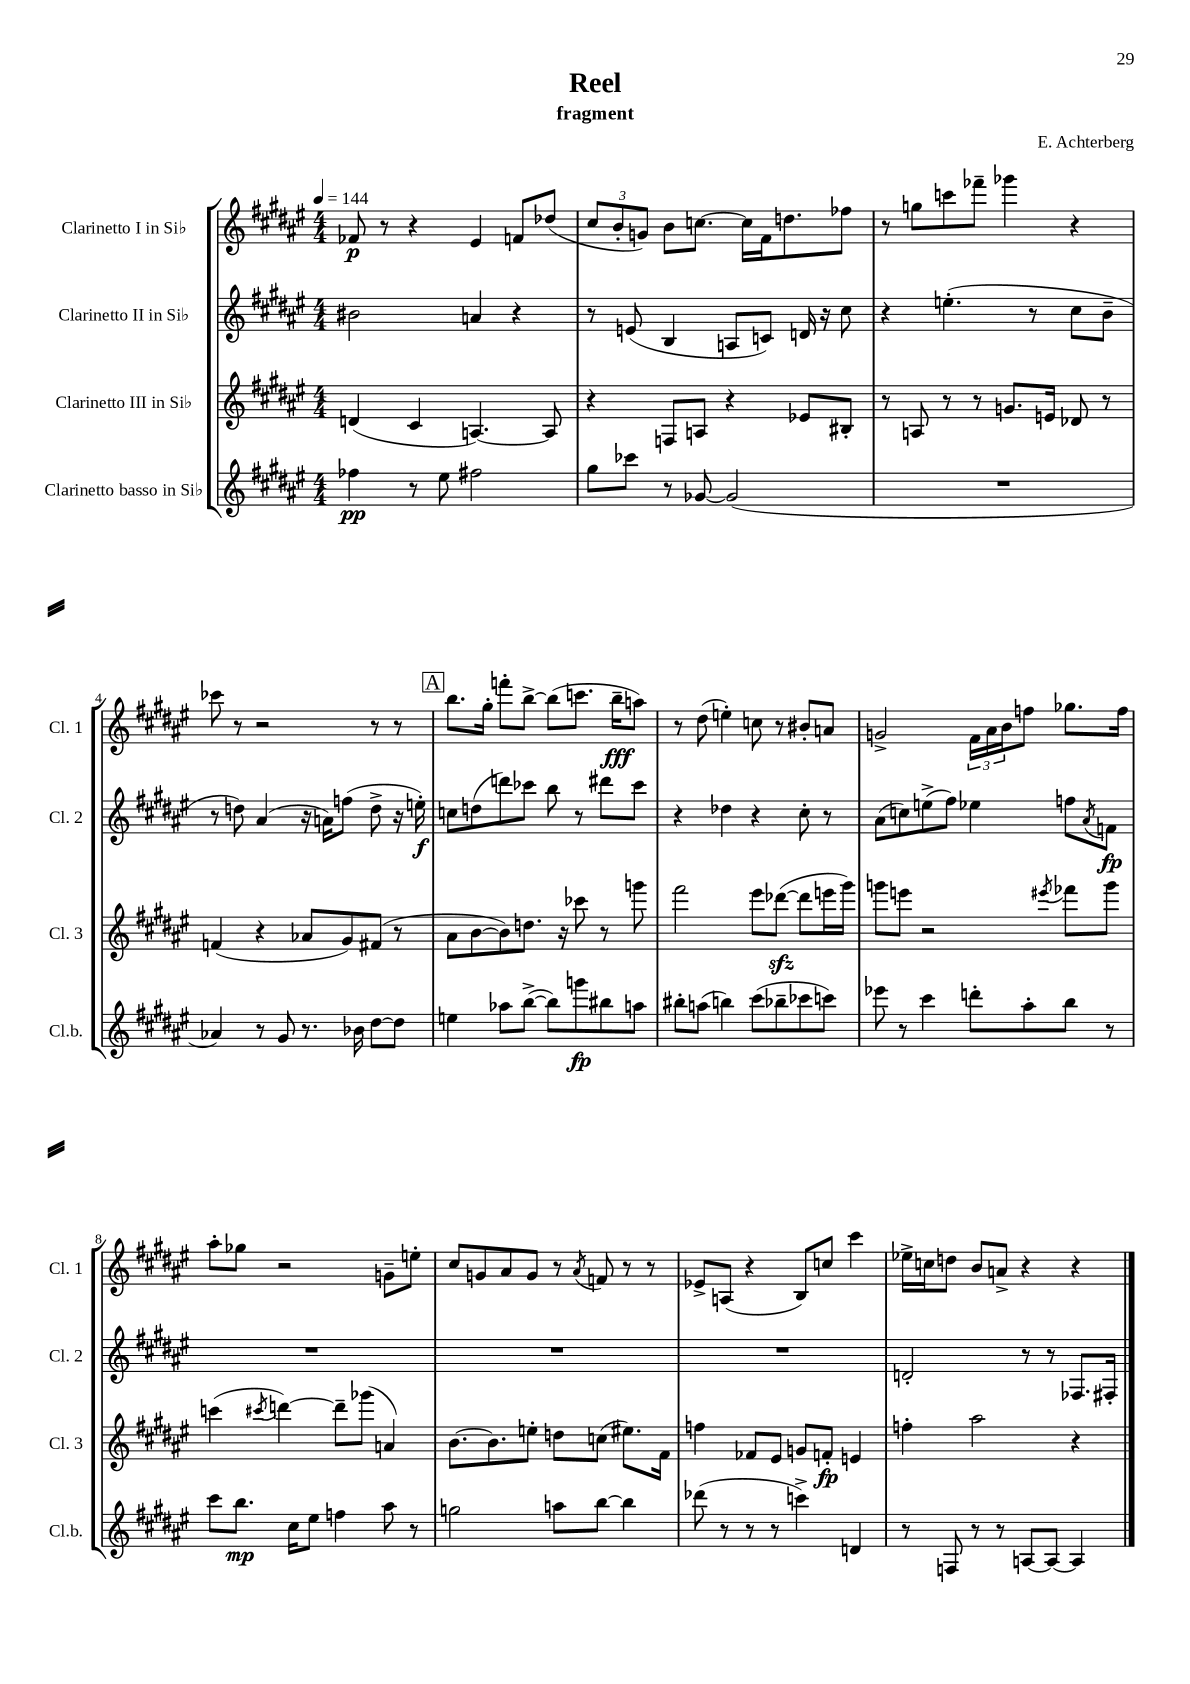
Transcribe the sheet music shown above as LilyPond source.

\header { title = "Reel" composer = "E. Achterberg" subtitle = "fragment" }
<<
\new StaffGroup <<
\new Staff = "s0" \with { instrumentName = "Clarinetto I in Sib" shortInstrumentName = "Cl. 1" } {
    \clef treble \key fis \major \numericTimeSignature \time 4/4 \tempo 4 = 144
    fes'8\p r8 r4 eis'4 f'8 des''8( |
    \tuplet 3/2 { cis''8 b'8-. g'8) } b'8 c''8.~ c''16 fis'16 d''8. fes''8 |
    r8 g''8 c'''8 fes'''8-- ges'''4 r4 |
    ces'''8 r8 r2 r8 r8 |
    \mark \markup { \box "A" } b''8. gis''16-. f'''8-. b''8~-> b''8( c'''8. b''16--\fff a''8) |
    r8 dis''8( e''4-.) c''8 r8 bis'8-. a'8 |
    g'2-> \tuplet 3/2 { fis'16 ais'16 b'16 } f''8 ges''8. f''16 |
    ais''8-. ges''8 r2 g'8-- e''8-. |
    cis''8 g'8 ais'8 g'8 r8 \acciaccatura { ais'8 } f'8 r8 r8 |
    ees'8-> a8( r4 b8) c''8 cis'''4 |
    ees''16-> c''16 d''8 b'8 a'8-> r4 r4 \bar "|." |
}
\new Staff = "s1" \with { instrumentName = "Clarinetto II in Sib" shortInstrumentName = "Cl. 2" } {
    \clef treble \key fis \major \numericTimeSignature \time 4/4
    bis'2 a'4 r4 |
    r8 e'8( b4 a8 c'8) d'16 r16 cis''8 |
    r4 e''4.-.( r8 cis''8 b'8-- |
    r8 d''8) ais'4( r16 a'16) f''8( d''8-> r16 e''16-.\f) |
    \mark \markup { \box "A" } c''8 d''8( d'''8) ces'''8 b''8 r8 dis'''8 ces'''8 |
    r4 des''4 r4 cis''8-. r8 |
    ais'8( c''8) e''8->( fis''8) ees''4 f''8 \acciaccatura { ais'8 } f'8\fp |
    R1 |
    R1 |
    R1 |
    d'2-. r8 r8 fes8. fis16-. \bar "|." |
}
\new Staff = "s2" \with { instrumentName = "Clarinetto III in Sib" shortInstrumentName = "Cl. 3" } {
    \clef treble \key fis \major \numericTimeSignature \time 4/4
    d'4( cis'4 a4.~) a8 |
    r4 f8 a8 r4 ees'8 bis8-. |
    r8 a8 r8 r8 g'8. e'16 des'8 r8 |
    f'4( r4 aes'8 gis'8) fis'8( r8 |
    \mark \markup { \box "A" } ais'8 b'8~ b'8) d''8. r16 ces'''8 r8 g'''8 |
    fis'''2 eis'''8 des'''8~\sfz( des'''8 e'''16 gis'''16) |
    g'''8 e'''8 r2 \acciaccatura { eis'''8 } fes'''8 g'''8 |
    c'''4( \acciaccatura { cis'''8 } d'''4~) d'''8-- ges'''8( a'4) |
    b'8.~ b'8. e''8-. d''8 c''8( eis''8.) fis'16 |
    f''4 fes'8 eis'8 g'8 f'8-.\fp e'4 |
    f''4-. ais''2 r4 \bar "|." |
}
\new Staff = "s3" \with { instrumentName = "Clarinetto basso in Sib" shortInstrumentName = "Cl.b." } {
    \clef treble \key fis \major \numericTimeSignature \time 4/4
    fes''4\pp r8 eis''8 fis''2 |
    gis''8 ces'''8 r8 ges'8~ ges'2( |
    R1 |
    aes'4) r8 gis'8 r8. bes'16 dis''8~ dis''8 |
    \mark \markup { \box "A" } e''4 aes''8 b''8~->( b''8) g'''8\fp bis''8 a''8 |
    bis''8-. a''8( b''4) cis'''8( bes''8-- ces'''8 c'''8) |
    ees'''8 r8 cis'''4 d'''8-. ais''8-. b''8 r8 |
    cis'''8 b''8.\mp cis''16 eis''8 f''4 ais''8 r8 |
    g''2 a''8 b''8~ b''4 |
    des'''8( r8 r8 r8 c'''4->) d'4 |
    r8 f8 r8 r8 a8~ a8~ a4 \bar "|." |
}
>>
>>
